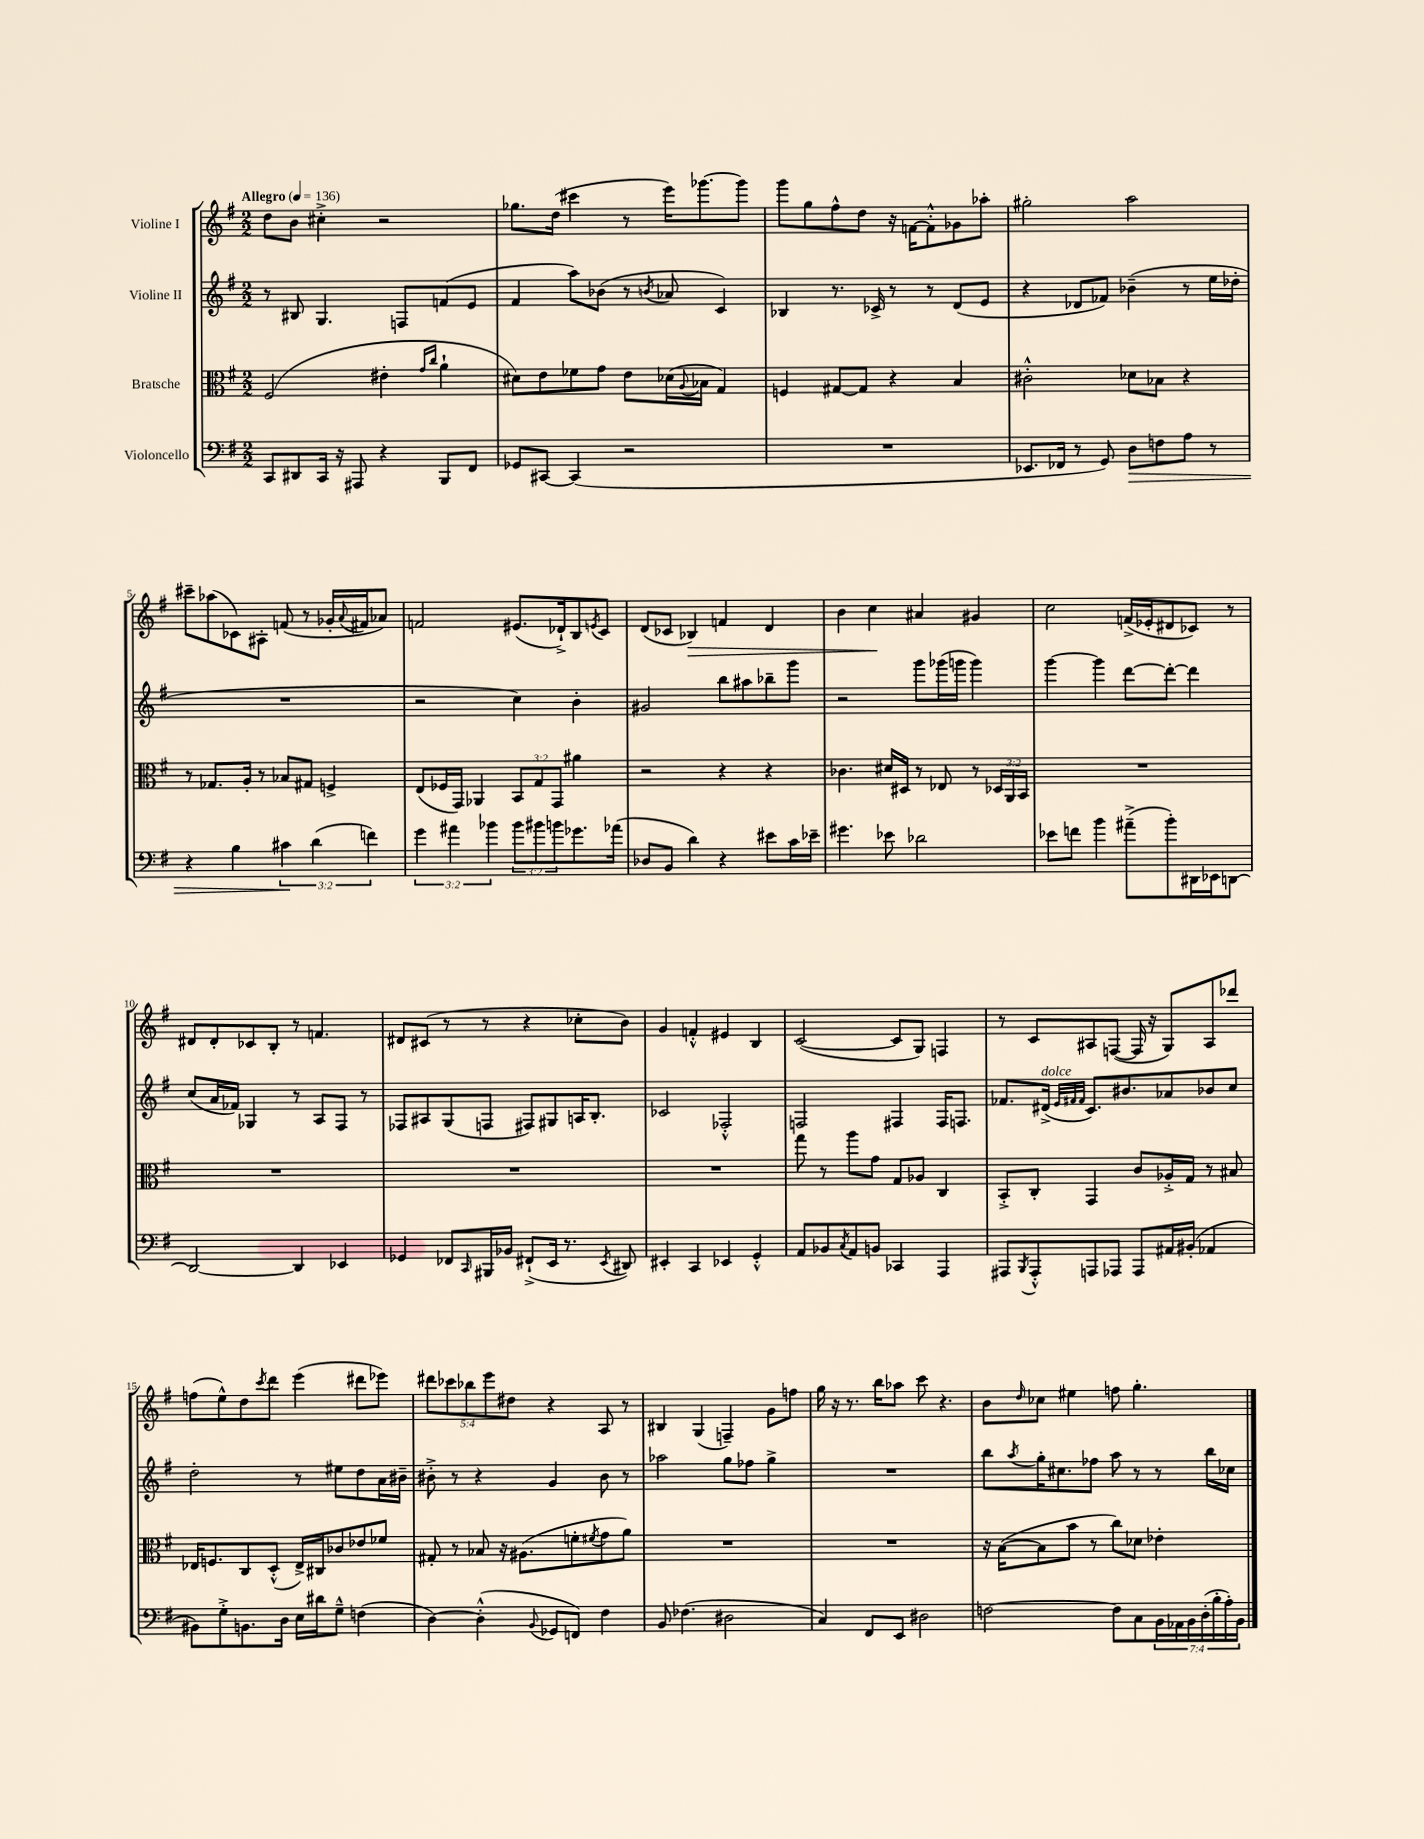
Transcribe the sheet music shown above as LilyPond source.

<<
\new StaffGroup <<
\new Staff = "s0" \with { instrumentName = "Violine I" } {
    \clef treble \key g \major \numericTimeSignature \time 2/2 \override Staff.TupletNumber.text = #tuplet-number::calc-fraction-text \tempo "Allegro" 4 = 136
    d''8 b'8 cis''4-.-> r2 |
    ges''8. d''16( cis'''4 r8 e'''16) ges'''8.~ ges'''8 |
    g'''8 g''8 fis''8-^ d''8 r16 f'16~ f'8-.-^ ges'8 aes''8-. |
    gis''2-. a''2 |
    cis'''8-- aes''8( ces'8) ais8-. f'8( r8 ges'16-. \appoggiatura { a'8 } fis'16 aes'8) |
    f'2 eis'8.( des'16-!->) b8 \acciaccatura { e'8 } c'8 |
    d'8( ces'8 bes4\>) f'4 d'4 |
    b'4 c''4\! ais'4 gis'4 |
    c''2 f'16->( ees'16-. dis'8 ces'8) r8 |
    dis'8 dis'8-. ces'8 b8-. r8 f'4. |
    dis'8 cis'8( r8 r8 r4 ces''8-. b'8) |
    g'4 f'4-.-^ eis'4 b4 |
    c'2~( c'8 g8) f4 |
    r8 c'8 ais8 f8~( f16 r16 g8) ais8 des'''8 |
    f''8( e''8-^) d''8 \acciaccatura { c'''8 } d'''8 e'''4( dis'''8 ees'''8) |
    \tuplet 5/4 { dis'''8 ces'''8 bes''8 e'''8 dis''8 } r4 a8 r8 |
    bis4 g4( f4--) g'8 f''8 |
    g''16 r16 r8. b''16 aes''8 c'''8 r4. |
    b'8 \grace { d''16 } ces''8 eis''4 f''8 g''4.-. \bar "|." |
}
\new Staff = "s1" \with { instrumentName = "Violine II" } {
    \clef treble \key g \major \numericTimeSignature \time 2/2
    r8 bis8 g4. f8 f'8( e'8 |
    fis'4 a''8) bes'8( r8 \acciaccatura { b'8 } aes'8 c'4) |
    bes4 r8. ces'16-> r8 r8 d'8( e'8 |
    r4 des'8 fes'8) bes'4--( r8 e''16 des''16-. |
    R1 |
    r2 c''4) b'4-. |
    gis'2 b''8 ais''8 bes''8-- g'''8 |
    r2 g'''8 ges'''16( g'''16 g'''4) |
    g'''4~ g'''4 d'''8~ d'''8~-. d'''4 |
    c''8( a'16 fes'16) ges4 r8 a8 fis8 r8 |
    fes8 ais8 g8( f8 fis8) gis8 a16 b8.-. |
    ces'2 fes2-.-^ |
    f2 fis4 fis16 f8. |
    fes'8. dis'16->^\markup { \italic "dolce" }( \grace { e'32 fis'32 fis'32 } c'8.) bis'8. aes'8 bes'8 c''8 |
    d''2-. r8 eis''8 d''8 a'16 bis'16-- |
    bis'8-.-> r8 r4 g'4 bis'8 r8 |
    aes''2 g''8 fes''8 g''4-> |
    R1 |
    b''8 \acciaccatura { a''8 } g''16-. cis''8. fes''8 a''8 r8 r8 b''16 ces''16 \bar "|." |
}
\new Staff = "s2" \with { instrumentName = "Bratsche" } {
    \clef alto \key g \major \numericTimeSignature \time 2/2 \override Staff.TupletNumber.text = #tuplet-number::calc-fraction-text
    fis2( eis'4-. \grace { g'16 c''16 } a'4-! |
    dis'8) e'8 fes'8 g'8 e'8 des'16( \appoggiatura { a8 } bes16 g4) |
    f4 gis8~ gis8 r4 b4 |
    cis'2-.-^ des'8 bes8 r4 |
    r8 ges8. a16-. r8 bes8 gis8 f4-> |
    e8( fes16 g,16) aes,4 \tuplet 3/2 { b,8 g8 g,8 } ais'4 |
    r2 r4 r4 |
    ces'4. dis'16 dis16 r8 ees8 r8 \tuplet 3/2 { des16 a,16 b,16 } |
    R1 |
    R1 |
    R1 |
    R1 |
    g''8 r8 a''8 g'8 g8 aes8 c4 |
    b,8-.-> c8-. g,4 c'8 aes16-.-> g16 r8 bis8 |
    ees16 f8. c8 d8-.-^( ees16->) cis16 ces'8 ees'8 fes'8 |
    gis8-. r8 bes8 r16 ais8.( f'8-. \acciaccatura { fis'8 } g'8 a'8) |
    R1 |
    R1 |
    r16 b16~( b8 b'8 r8 c''8) des'8 ees'4-. \bar "|." |
}
\new Staff = "s3" \with { instrumentName = "Violoncello" } {
    \clef bass \key g \major \numericTimeSignature \time 2/2 \override Staff.TupletNumber.text = #tuplet-number::calc-fraction-text
    c,8 dis,8 c,16 r16 ais,,8 r4 b,,8 fis,8 |
    ges,8 cis,8~ cis,4( r2 |
    R1 |
    ees,8. fes,16 r8 g,8) d8\> f8 a8 r8 |
    r4 b4 \tuplet 3/2 { cis'4\! d'4( f'4) } |
    \tuplet 3/2 { g'4 ais'4 bes'4 } \tuplet 3/2 { bes'8 bis'8 b'8 } ges'8. aes'16( |
    des8 b,8 d'4) r4 eis'8 c'16 ees'16-- |
    gis'4. ees'8 des'2 |
    ees'8 f'8 b'4 ais'8--->( b'8-.) dis,16 ees,16 d,8~ |
    d,2~ d,4 ees,4 |
    ges,4 fes,8 \grace { c,16 } bis,,16 bes,16 fis,8-!->( e,16 r8. \acciaccatura { e,8 } dis,8) |
    eis,4-. c,4 ees,4 g,4-.-^ |
    a,8 bes,8 \acciaccatura { c8 } a,8 b,8 ces,4 a,,4 |
    ais,,8 \acciaccatura { b,,8 } ais,,8-.-^ a,,8 aes,,8 aes,,8 ais,16 bis,16-.( aes,4 |
    bis,8) g8-.-> b,8. d16 e16 dis'16 g8---^ f4( |
    d4~) d4-.-^( \appoggiatura { b,8 } ges,8 f,8) fis4 |
    b,8 fes4.( dis2 |
    c4) fis,8 e,8 dis2 |
    f2~ f8 c8 \tuplet 7/4 { b,16 aes,16 b,16 d16-.( b16-. a16-.) b,16 } \bar "|." |
}
>>
>>
